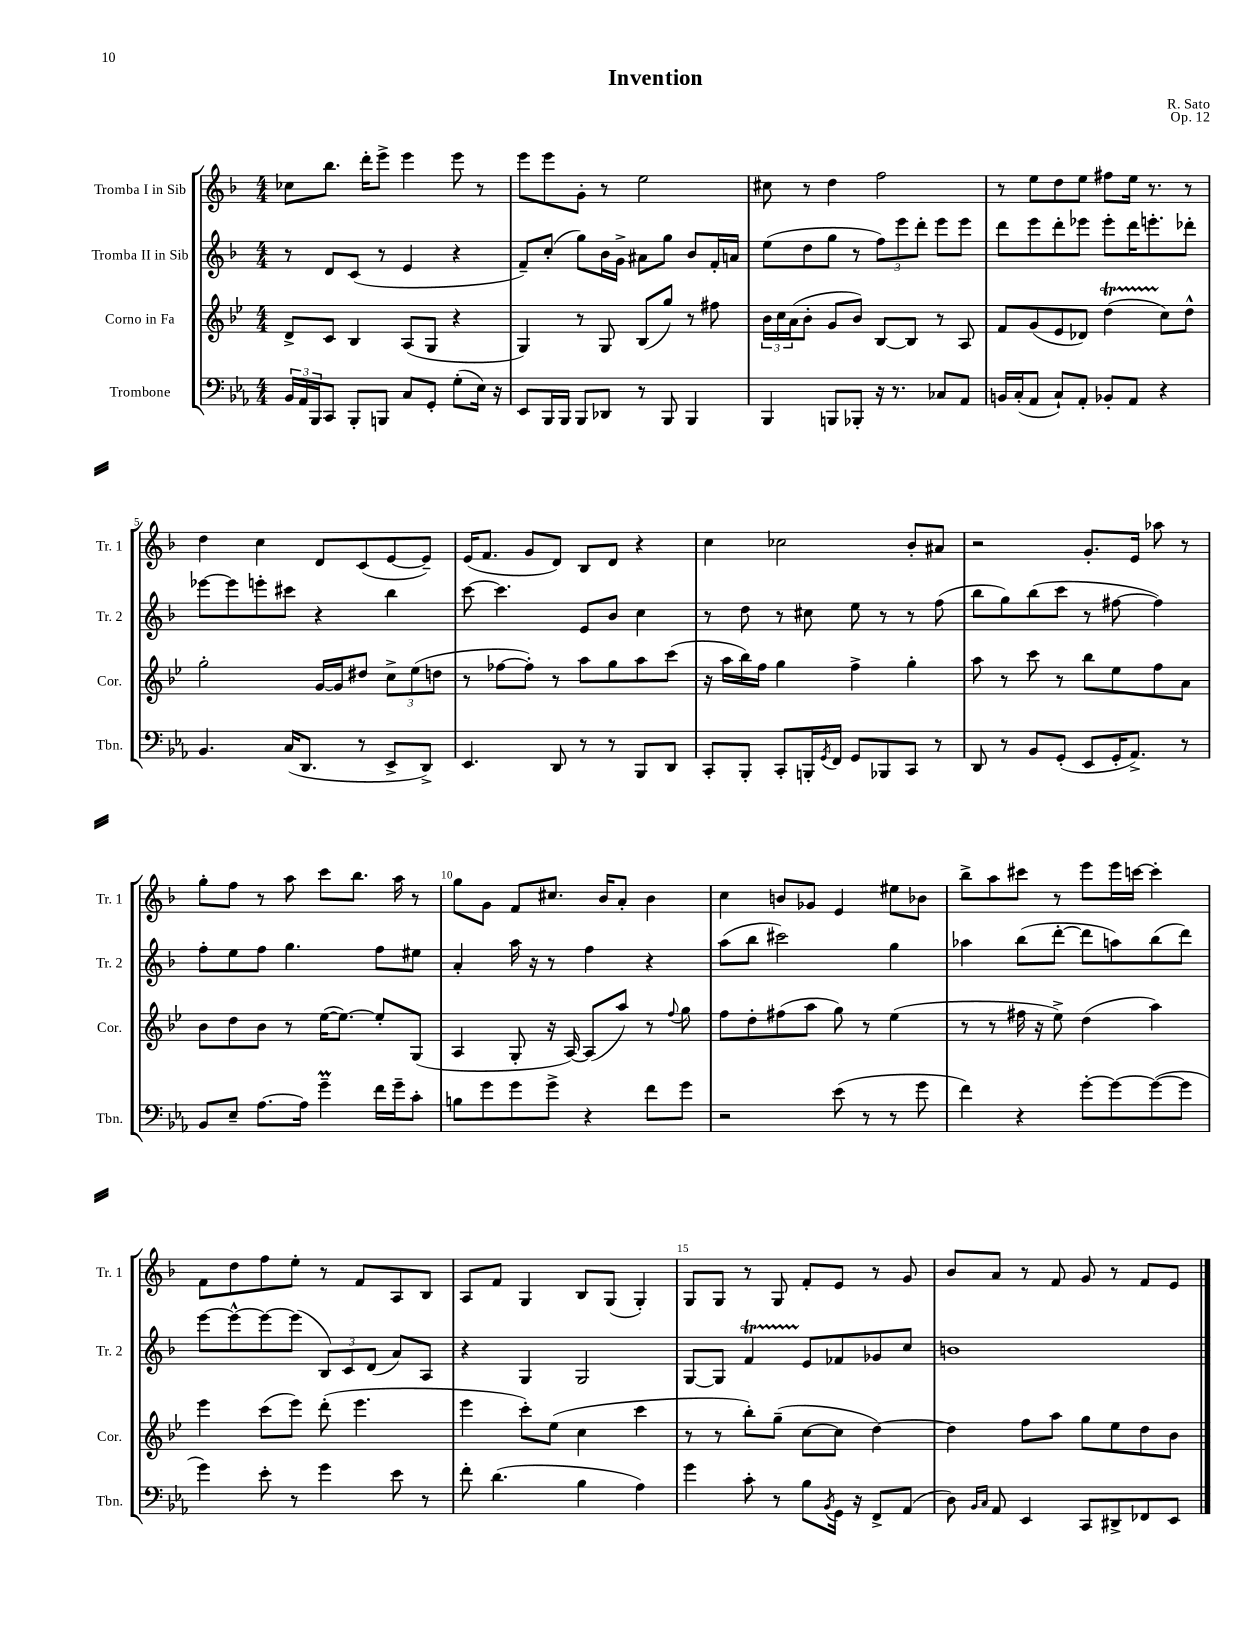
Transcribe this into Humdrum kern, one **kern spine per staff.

**kern	**kern	**kern	**kern
*part4	*part3	*part2	*part1
*staff4	*staff3	*staff2	*staff1
*I"Trombone	*I"Corno in Fa	*I"Tromba II in Sib	*I"Tromba I in Sib
*I'Tbn.	*I'Cor.	*I'Tr. 2	*I'Tr. 1
*clefF4	*clefG2	*clefG2	*clefG2
*k[b-e-a-]	*k[b-e-]	*k[b-]	*k[b-]
*M4/4	*M4/4	*M4/4	*M4/4
=1	=1	=1	=1
24BB-/LL	8d^/L	8r	8cc-X\L
24AA-/	.	.	.
24BBB-/J	.	.	.
8CC/J	8c/J	8d/L	8.bb-\J
8BBB-'/L	4B-/	(8c/J	.
.	.	.	16ddd'\KL
8BBBn/J	.	8r	8eee^\J
8C/L	(8A/L	4e/	4eee\
8GG'/J	8G/J	.	.
(8G'\L	4r	4r	8eee\
16E-\Jk)	.	.	8r
16r	.	.	.
=2	=2	=2	=2
8EE-/L	4G/)	8f~/L)	8eee\L
16BBB-/L	.	(8cc'/J	8eee\
16BBB-/JJ	.	.	.
8BBB-/L	8r	8gg\L)	8g'\J
8DD-X/J	8G/	16b-\L	8r
.	.	16g^\JJ	.
8r	(8B-/L	8a#X\L	2ee\
8BBB-/	8gg/J)	8gg\J	.
4BBB-/	8r	8b-/L	.
.	8ff#X\	16f'/L	.
.	.	16an/JJ	.
=3	=3	=3	=3
4BBB-/	24b-\LL	(8ee\L	8cc#X\
.	24cc\	.	.
.	(24a\J	.	.
.	8b-'\J	8dd\	8r
8BBBn/L	8g/L	8gg\J	4dd\
8BBB-X'/J	8b-/J)	8r	.
16r	[8B-/L	12ff\L)	2ff\
8.r	.	.	.
.	.	12eee\	.
.	8B-/J]	.	.
.	.	12ddd'\J	.
8C-X/L	8r	8eee\L	.
8AA-/J	8A/	8eee\J	.
=4	=4	=4	=4
16BBn/LL	8f/L	8ddd\L	8r
(16C'/J	.	.	.
8AA-/J	(8g/	8eee\	8ee\L
8C`/L)	8e-/	8ddd'\	8dd\
8AA-'/J	8d-X/J)	8eee-X\J	8ee\J
8BB-X'/L	(4ddt\	8eee-'\L	8ff#X\L
8AA-/J	.	16ddd\K	16ee\Jk
.	.	8.eeen'\	8.r
4r	8cc\L)	.	.
.	8dd^^\J	8ddd-X'\J	8r
!!LO:LB:g=z
=5	=5	=5	=5
4.BB-/	2gg'\	[8eee-X\L	4dd\
.	.	8eee-\]	.
.	.	8eeen'\	4cc\
(16C/KL	.	8ccc#X\J	.
8.DD/J	.	.	.
.	[16g/LL	4r	8d/L
.	16g/J]	.	.
8r	8dd#X/J	.	(8c/
8EE-^/L	12cc^\L	4bb-\	[8e/
.	(12ee-\	.	.
8DD^/J)	.	.	8e~/J])
.	12ddn\J	.	.
=6	=6	=6	=6
4.EE-/	8r	[8ccc\	(16e/KL
.	.	.	8.f/J
.	[8ff-X\L	4.ccc\]	.
.	8ff-'\J])	.	8g/L
8DD/	8r	.	8d/J)
8r	8aa\L	8e/L	8B-/L
8r	8gg\	8b-/J	8d/J
8BBB-/L	8aa\	4cc\	4r
8DD/J	(8ccc\J	.	.
=7	=7	=7	=7
8CC'/L	16r	8r	4cc\
.	16aa\LL	.	.
8BBB-'/J	16bb-\)	8dd\	.
.	16ff\JJ	.	.
8CC'/L	4gg\	8r	2cc-X\
16BBBn'/L	.	8cc#X\	.
8qGG/	.	.	.
16FF/JJ	.	.	.
8GG/L	4ff^\	8ee\	.
8BBB-X/	.	8r	.
8CC/J	4gg'\	8r	8b-'/L
8r	.	(8ff\	8a#X/J
=8	=8	=8	=8
8DD/	8aa\	8bb-\L	2r
8r	8r	8gg\)	.
8BB-/L	8ccc\	(8bb-\	.
(8GG'/J	8r	8ccc\J	.
8EE-/L	8bb-\L	8r	8.g'/L
16GG'/K	8ee-\	[8ff#X\	.
8.AA-^/J)	.	.	16e/Jk
.	8ff\	4ff#\])	8aa-X\
8r	8a\J	.	8r
!!LO:LB:g=z
=9	=9	=9	=9
8BB-/L	8b-\L	8ff'\L	8gg'\L
8E-~/J	8dd\	8ee\	8ff\J
[8.A-\L	8b-\J	8ff\J	8r
.	8r	4.gg\	8aa\
16A-\Jk]	.	.	.
4gm~\	([16ee-\KL	.	8ccc\L
.	8.ee-\J_)	.	.
.	.	.	8.bb-\J
16f\LL	8ee-'/L]	8ff\L	.
16g~\J	.	.	16aa\
8c'\J	(8G/J	8ee#X\J	8r
=10	=10	=10	=10
8Bn\L	4A/	4a'/	8gg\L
8g\	.	.	8g\J
8g\	8G'/	16aa\	8f/L
.	.	16r	.
8g^\J	16r	8r	8.cc#X/J
.	[16A/)	.	.
4r	(8A/L]	4ff\	.
.	.	.	16b-/KL
.	8aa/J)	.	8a'/J
8f\L	8r	4r	4b-\
.	8qqff/	.	.
8g\J	8gg\	.	.
=11	=11	=11	=11
2r	8ff\L	(8aa\L	4cc\
.	8dd'\	8bb-\J	.
.	(8ff#X\	2ccc#X\)	8bn/L
.	8aa\J	.	8g-X/J
(8e-\	8gg\)	.	4e/
8r	8r	.	.
8r	(4ee-\	4gg\	8ee#X\L
8g\	.	.	8b-X\J
=12	=12	=12	=12
4f\)	8r	4aa-X\	8bb-^\L
.	8r	.	8aa\
4r	16ff#X\	(8bb-\L	8ccc#X\J
.	16r	.	.
.	8ee-^\)	[8ddd'\J	8r
[8g'\L	(4dd\	8ddd\L]	8eee\L
8g\_	.	8aan\)	16eee\L
.	.	.	[16cccn\JJ
(8g\_	4aa\)	(8bb-\	4ccc'\]
8g\J]	.	8ddd\J)	.
!!LO:LB:g=z
=13	=13	=13	=13
4g\)	4eee-\	[8eee\L	8f\L
.	.	8eee^^\_	8dd\
8e-'\	(8ccc\L	8eee\_	8ff\
8r	8eee-\J)	(8eee\J]	8ee'\J
4g\	(8ddd'\	12B-/L)	8r
.	.	12c/	.
.	4.eee-\	.	8f/L
.	.	(12d/J	.
8e-\	.	8a/L)	8A/
8r	.	8A/J	8B-/J
=14	=14	=14	=14
8f'\	4eee-\	4r	8A/L
(4.d\	.	.	8f/J
.	8ccc'\L)	4G/	4G/
.	(8ee-\J	.	.
4B-\	4cc\	2G/	8B-/L
.	.	.	(8G/J
4A-\)	4ccc\	.	4G'/)
=15	=15	=15	=15
4g\	8r	[8G/L	8G/L
.	8r	8G/J]	8G/J
8c'\	8bb-'\L)	4fT/	8r
8r	(8gg~\J	.	8G/
8B-\L	[8cc\L	8e/L	8f'/L
8qBB-/	.	.	.
16GG\Jk	8cc\J]	8f-X/	8e/J
16r	.	.	.
8FF^/L	[4dd\)	8g-X/	8r
(8AA-/J	.	8cc/J	8g/
=16	=16	=16	=16
8D\)	4dd\]	1bn	8b-/L
16qqBB-/LL	.	.	.
16qqC/JJ	.	.	.
8AA-/	.	.	8a/J
4EE-/	8ff\L	.	8r
.	8aa\J	.	8f/
8CC/L	8gg\L	.	8g/
8DD#X^/	8ee-\	.	8r
8FF-X/	8dd\	.	8f/L
8EE-/J	8b-\J	.	8e/J
==	==	==	==
*-	*-	*-	*-
